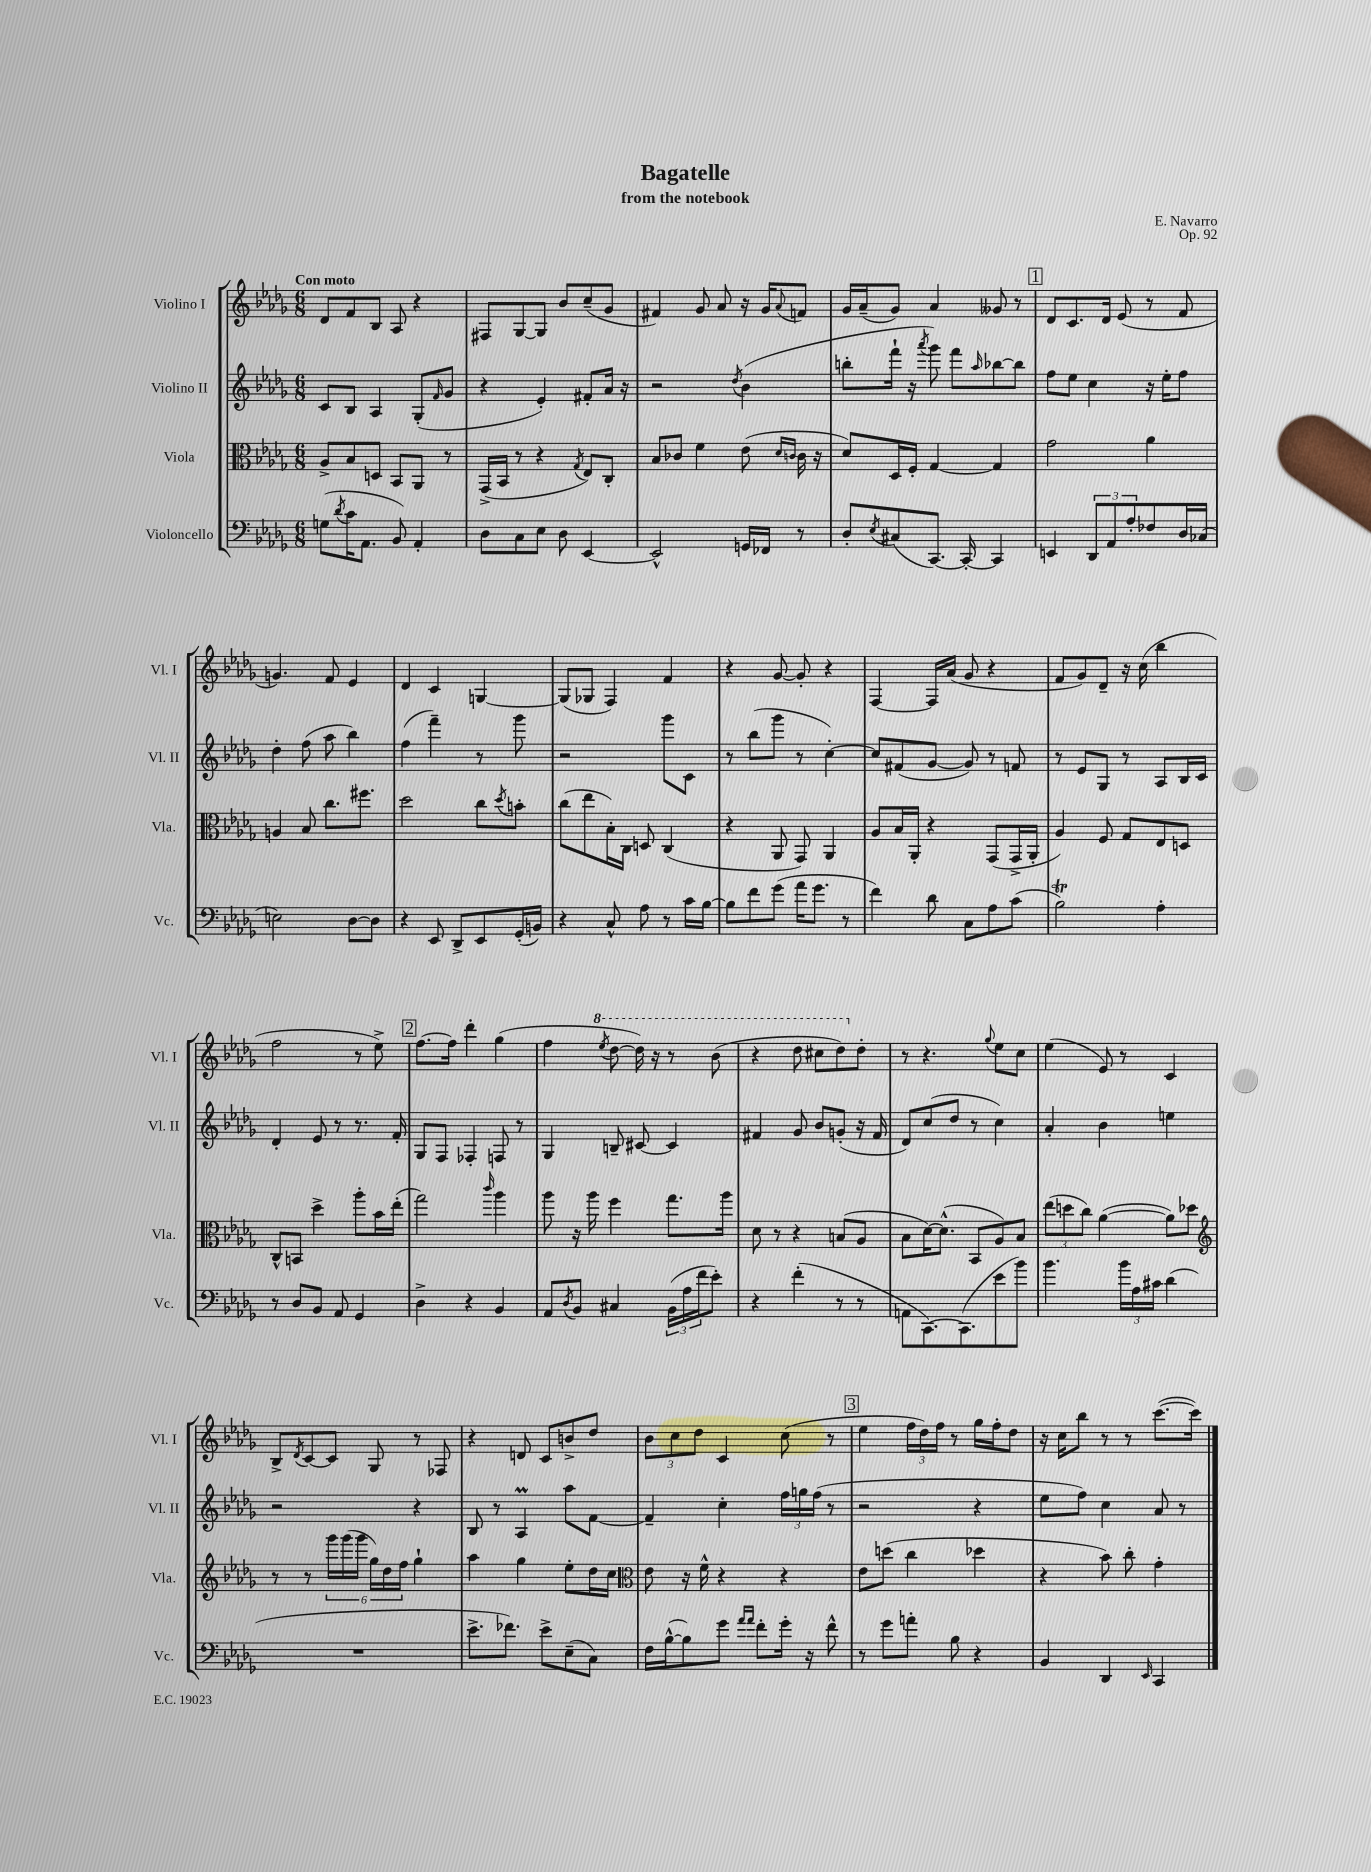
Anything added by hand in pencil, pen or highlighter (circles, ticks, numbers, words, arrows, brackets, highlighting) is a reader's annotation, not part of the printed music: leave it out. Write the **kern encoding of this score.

**kern	**kern	**kern	**kern
*staff4	*staff3	*staff2	*staff1
*clefF4	*clefC3	*clefG2	*clefG2
*k[b-e-a-d-g-]	*k[b-e-a-d-g-]	*k[b-e-a-d-g-]	*k[b-e-a-d-g-]
*M6/8	*M6/8	*M6/8	*M6/8
(8G\L	8A-^/L	8c/L	8d-/L
8qd-/	.	.	.
16c\K	8B-/	8B-/J	8f/
8.AA-\J	.	.	.
.	8D/J	4A-/	8B-/J
8BB-/)	8BB-/L	.	8A-/
4AA-'/	8AA-/J	(8G-'/L	4r
.	.	16qqf/	.
.	8r	8g-/J	.
=	=	=	=
8D-\L	(16GG-^/LL	4r	8F#/L
.	16BB-/JJ	.	.
8C\	8r	.	[8G-/
8E-\J	4r	4e-'/)	8G-/]J
8D-\	.	.	8b-/L
.	8qG-/	.	.
[4EE-/	8E-/L)	8f#'/L	(8cc~/
.	8C'/J	16a-/Jk	8g-/J
.	.	16r	.
=	=	=	=
2EE-^^/]	8B-/L	2r	4f#/)
.	8c-/J	.	.
.	4f\	.	8g-/
.	.	.	8a-/
.	.	8qdd-/	.
16GG/LL	(8e-\	(4b-\	16r
16FF-/JJ	.	.	16g-/LK
.	16qqd-/LL	.	.
.	16qqc/JJ	.	8qqa-/
8r	16c\	.	8f/J
.	16r	.	.
=	=	=	=
8D-'/L	8d-/L)	8bb'\L	16g-/LL
.	.	.	(16a-~/J
8qE-/	.	.	.
(8C#/	16D-/L	16fff`\Jk	8g-/J)
.	16F'/JJ	16r	.
.	.	8qaaa-/	.
[8.CC/J)	[4G-/	8ggg-\)	4a-/
.	.	8fff\L	.
16CC'/_	.	.	.
.	.	16qqaa-/	.
4CC/]	4G-/]	[8bb-\	8g--/
.	.	8bb-\]J	8r
=	=	=	=
4EE/	2g-\	8ff\L	8d-/L
.	.	8ee-\J	8.c/
12DD-/L	.	4cc\	.
.	.	.	16d-/Jk
12AA-/	.	.	.
.	.	.	(8e-/
12A-'/	.	.	.
8F-/	4a-\	16r	8r
.	.	16ee-'\LK	.
16D-/L	.	8ff\J	8f/
(16C-/JJ	.	.	.
=	=	=	=
2E\)	4A/	4dd-'\	4.g/)
.	8B-/	(8ff\	.
.	8.cc\L	8aa-\	8f/
[8D-\L	.	4bb-\)	4e-/
.	8.ff#\J	.	.
8D-\]J	.	.	.
=	=	=	=
4r	2dd-\	(4ff\	4d-/
8EE-/	.	4fff~\)	4c/
8DD-^/L	.	.	.
8EE-/	8cc\L	8r	[4G/
.	8qdd-/	.	.
(16GG-'/L	8b'\J	8ggg-\	.
16BB/JJ)	.	.	.
=	=	=	=
4r	(8cc\L	2r	(8G/]L
.	8ee-\	.	8G-/J
8C^^/	16B-'\L)	.	4F/)
.	16C\JJ	.	.
8A-\	8D/	.	.
8r	(4C/	8ggg-\L	4f/
16c\LL	.	8c\J	.
[16B-\JJ	.	.	.
=	=	=	=
8B-\]L	4r	8r	4r
8f\	.	(8bb-\L	.
(8g-\J	8AA-/	8ggg-\J	[8g-/
16a-\LK	8GG-/)	8r	8g-'/]
8.g-\J	.	.	.
.	4AA-/	[4cc'\)	4r
8r	.	.	.
=	=	=	=
4f\)	8A-/L	8cc/]L	[4F/
.	16B-/L	(8f#/	.
.	16AA-'/JJ	.	.
8d-\	4r	[8g-/J	16F/]LL
.	.	.	(16a-/JJ
8C\L	.	8g-/])	8g-/
8A-\	(8GG-/L	8r	4r
(8c\J	16GG-^/L	8f/	.
.	16AA-'/JJ	.	.
=	=	=	=
2B-\)	4A-/)	8r	8f/L
.	.	8e-/L	8g-/)
.	8F/	8G-/J	8d-~/J
.	8G-/L	8r	16r
.	.	.	(16cc\
4A-'\	8E-/	8A-/L	4bb-\
.	8D/J	16B-/L	.
.	.	16c/JJ	.
=	=	=	=
8r	8C^^/L	4d-'/	2ff\
8D-/L	8BB/J	.	.
8BB-/J	4dd-^\	8e-/	.
8AA-/	.	8r	.
4GG-/	8aa-'\L	8.r	8r
.	16b-\L	.	8ee-^\)
.	(16ee-'\JJ	16f'/	.
=	=	=	=
4D-^\	2gg-\)	8G-/L	[8.ff\L
.	.	8F/J	.
.	.	.	16ff\]Jk
4r	.	4F-'/	4ddd-'\
.	16qqccc/	.	.
4BB-/	4aa-\	8F/	(4gg-\
.	.	8r	.
=	=	=	=
8AA-/L	8aa-\	4G-/	4ff\
8qD-/	.	.	.
8BB-/J	16r	.	.
.	16aa-\	.	.
.	.	.	8qeee-/
4C#/	4ff\	8B~/	[8ddd-\
.	.	[8c#/	16ddd-\])
.	.	.	16r
(24BB-\LL	8.gg-\L	4c#/]	8r
24A-\	.	.	.
24f\J	.	.	.
8e-'\J)	.	.	(8bb-\
.	16aa-\Jk	.	.
=	=	=	=
4r	8d-\	4f#/	4r
.	8r	.	.
(4f'\	4r	8g-/	8ddd-\
.	.	8b-/L	8ccc#\L
8r	(8B/L	(8g'/J	8ddd-\)
8r	8A-/J	16r	8dd-'\J
.	.	16f#/	.
=	=	=	=
8AA\L	8B-\L	8d-/L)	8r
[8.CC\)	[16d-\K)	(8cc/	4.r
.	(8.d-^^\]J	.	.
.	.	8dd-/J	.
(8.CC\]	.	.	.
.	8BB-/L	8r	.
.	.	.	8qqgg-/
8e-\	8A-/)	4cc\)	8ee-\L
8b-\J)	8B-/J	.	8cc\J
=	=	=	=
4.b-\	(12ee-\L	4a-'/	(4ee-\
.	12dd\	.	.
.	12cc\J)	.	.
.	([4a-\	4b-\	8e-/)
24b-\LL	.	.	8r
24A-\	.	.	.
24c#\JJ	.	.	.
(4d-\	8a-\]L)	4ee\	4c/
.	8dd-\J	.	.
=	=	=	=
*	*clefG2	*	*
2.r	8r	2r	8B-^/L
.	.	.	8qd-/
.	8r	.	[8c/
.	24ggg-\LL	.	8c/]J
.	(24ggg-\	.	.
.	24ggg-\JJ	.	.
.	24gg-\LL)	.	8G-/
.	24dd-\	.	.
.	24ff\JJ	.	.
.	4gg-`\	4r	8r
.	.	.	8F-/
=	=	=	=
8.e-^\L	4aa-\	8B-/	4r
.	.	8r	.
8.f-\J)	.	.	.
.	4gg-\	4A-/	8d/
8e-^\L	.	.	8c/L
(8E-~\	8ee-'\L	8aa-\L	8b^/
8C\J)	16dd-\L	[8f\J	8dd-/J
.	16cc\JJ	.	.
=	=	=	=
*	*clefC3	*	*
16F\LL	8e-\	4f~/]	12b-\L
([16B-^^\J	.	.	.
.	.	.	12cc\
8B-\])	16r	.	.
.	.	.	12dd-\J
.	16f^^\	.	.
8g-\J	4r	4cc'\	4c/
16qqa-/LL	.	.	.
16qqa-/JJ	.	.	.
8f'\L	.	.	.
16g-'\Jk	4r	24ff\LL	(8cc\
.	.	24gg\	.
16r	.	.	.
.	.	(24ff\JJ	.
8f^^\	.	8r	8r
=	=	=	=
8r	8e-\L	2r	4ee-\
8g-\L	(8dd\J	.	.
8a'\J	4cc\	.	24ff\LL
.	.	.	24dd-\)
.	.	.	24ff\JJ
8B-\	.	.	8r
4r	4dd-\	4r	16gg-\LL
.	.	.	16ff'\J
.	.	.	8dd-\J
=	=	=	=
4BB-/	4r	8ee-\L	16r
.	.	.	16cc\LK
.	.	8ff\J)	8bb-\J
4DD-/	8b-\)	4cc\	8r
.	8cc'\	.	8r
16qqEE-/	.	.	.
4CC/	4g-'\	8a-/	([8.ccc\L
.	.	8r	.
.	.	.	16ccc\]Jk)
==	==	==	==
*-	*-	*-	*-
